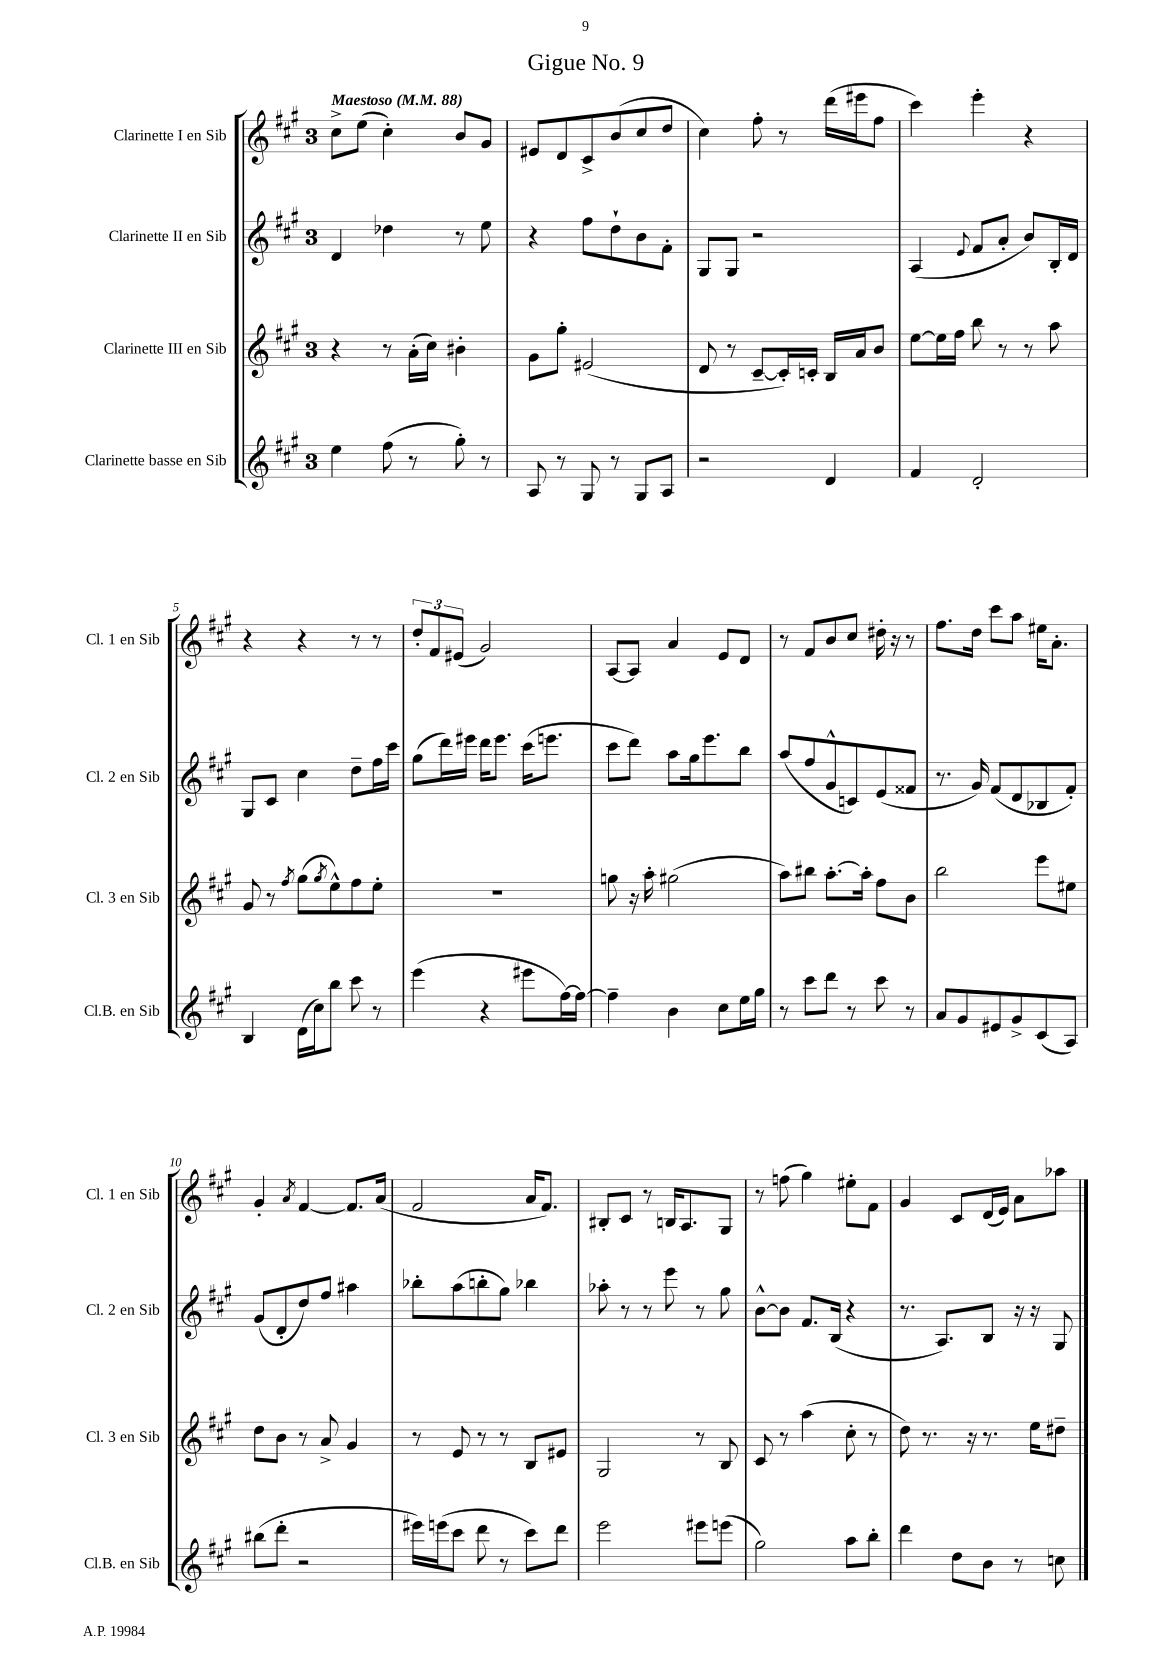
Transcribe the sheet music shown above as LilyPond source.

\header { title = "Gigue No. 9" }
<<
\new StaffGroup <<
\new Staff = "s0" \with { instrumentName = "Clarinette I en Sib" shortInstrumentName = "Cl. 1 en Sib" } {
    \clef treble \key a \major \once \override Staff.TimeSignature.style = #'single-digit \time 3/4 \tempo "Maestoso" 4 = 88
    cis''8-> e''8( cis''4-.) b'8 gis'8 |
    eis'8 d'8 cis'8-> b'8( cis''8 d''8 |
    cis''4) fis''8-. r8 d'''16( eis'''16 fis''8 |
    cis'''4) e'''4-. r4 |
    r4 r4 r8 r8 |
    \tuplet 3/2 { d''8-. fis'8 eis'8( } gis'2) |
    a8~ a8 a'4 e'8 d'8 |
    r8 fis'8 b'8 cis''8 dis''16-. r16 r8 |
    fis''8. d''16 cis'''8 a''8 eis''16 a'8.-. |
    gis'4-. \acciaccatura { a'8 } fis'4~ fis'8. a'16( |
    fis'2 a'16 fis'8.) |
    bis8-. cis'8 r8 b16 a8. gis8 |
    r8 f''8( gis''4) eis''8-. fis'8 |
    gis'4 cis'8 d'16( e'16) a'8 aes''8 \bar "|." |
}
\new Staff = "s1" \with { instrumentName = "Clarinette II en Sib" shortInstrumentName = "Cl. 2 en Sib" } {
    \clef treble \key a \major \once \override Staff.TimeSignature.style = #'single-digit \time 3/4
    d'4 des''4 r8 e''8 |
    r4 fis''8 d''8-! b'8 fis'8-. |
    gis8 gis8 r2 |
    a4( \appoggiatura { e'8 } fis'8 a'8-. b'8) b16-. d'16 |
    gis8 cis'8 cis''4 d''8-- fis''16 cis'''16 |
    gis''8( d'''16) eis'''16 d'''16 eis'''8. cis'''16( e'''8. |
    cis'''8 d'''8) a''8 gis''16 e'''8. b''8 |
    a''8( fis''8 gis'8-^ c'8) e'8( fisis'8 |
    r8. gis'16) fis'8( d'8 bes8 fis'8-.) |
    gis'8( d'8-. d''8) fis''8 ais''4 |
    bes''8-. a''8( b''8-. gis''8) bes''4 |
    aes''8-. r8 r8 e'''8 r8 gis''8 |
    b'8~-^ b'8 fis'8. b16( r4 |
    r8. a8.) b8 r16 r16 gis8 \bar "|." |
}
\new Staff = "s2" \with { instrumentName = "Clarinette III en Sib" shortInstrumentName = "Cl. 3 en Sib" } {
    \clef treble \key a \major \once \override Staff.TimeSignature.style = #'single-digit \time 3/4
    r4 r8 a'16-.( cis''16) bis'4-. |
    gis'8 gis''8-. eis'2( |
    d'8 r8 cis'8~-- cis'16-.) c'16-. b16 a'16 b'8 |
    e''8~ e''16 fis''16 b''8 r8 r8 a''8 |
    gis'8 r8 \acciaccatura { fis''8 } gis''8( \acciaccatura { gis''8 } e''8-^) fis''8 e''8-. |
    R2. |
    g''8 r16 a''16-. gis''2( |
    a''8) bis''8 a''8.~-. a''16-. fis''8 b'8 |
    b''2 e'''8 eis''8 |
    d''8 b'8 r8 a'8-> gis'4 |
    r8 e'8 r8 r8 b8 eis'8 |
    gis2 r8 b8 |
    cis'8 r8 a''4( cis''8-. r8 |
    d''8) r8. r16 r8. e''16 dis''8-- \bar "|." |
}
\new Staff = "s3" \with { instrumentName = "Clarinette basse en Sib" shortInstrumentName = "Cl.B. en Sib" } {
    \clef treble \key a \major \once \override Staff.TimeSignature.style = #'single-digit \time 3/4
    e''4 fis''8( r8 gis''8-.) r8 |
    a8 r8 gis8 r8 gis8 a8 |
    r2 d'4 |
    fis'4 d'2-. |
    b4 d'16( cis''16) b''8 cis'''8 r8 |
    e'''4( r4 eis'''8 fis''16~) fis''16~ |
    fis''4-- b'4 cis''8 e''16 gis''16 |
    r8 cis'''8 d'''8 r8 cis'''8 r8 |
    a'8 gis'8 eis'8 gis'8-> cis'8( a8) |
    bis''8( d'''8-. r2 |
    eis'''16) e'''16( cis'''8 d'''8 r8 cis'''8) d'''8 |
    e'''2 eis'''8 e'''8( |
    gis''2) a''8 b''8-. |
    d'''4 d''8 b'8 r8 c''8 \bar "|." |
}
>>
>>
